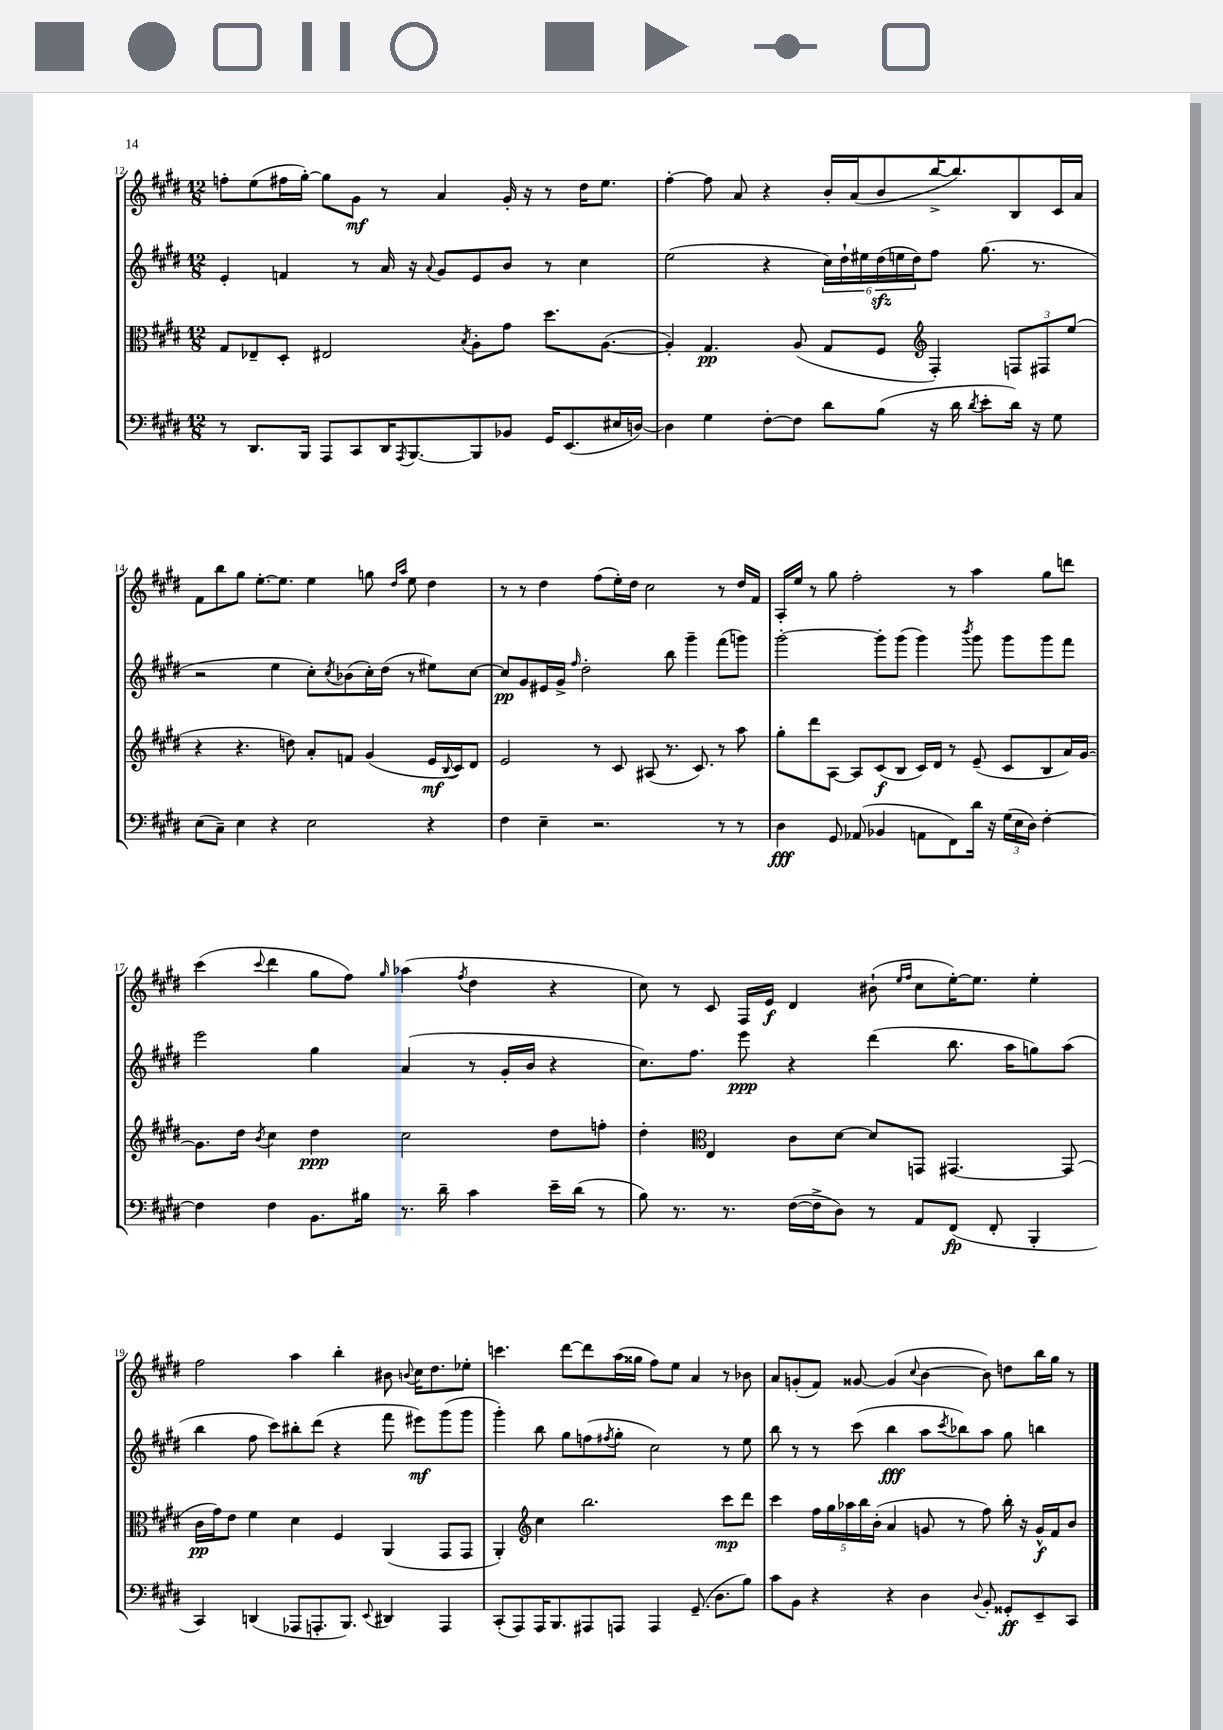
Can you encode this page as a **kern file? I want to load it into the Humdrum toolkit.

**kern	**dynam	**kern	**dynam	**kern	**dynam	**kern	**dynam
*part4	*part4	*part3	*part3	*part2	*part2	*part1	*part1
*staff4	*staff4	*staff3	*staff3	*staff2	*staff2	*staff1	*staff1
*clefF4	*	*clefC3	*	*clefG2	*	*clefG2	*
*k[f#c#g#d#]	*	*k[f#c#g#d#]	*	*k[f#c#g#d#]	*	*k[f#c#g#d#]	*
*M12/8	*	*M12/8	*	*M12/8	*	*M12/8	*
=12	=12	=12	=12	=12	=12	=12	=12
8r	.	8G#/L	.	4e'/	.	8ffn'\L	.
8.DD#/L	.	8E-X~/	.	.	.	(8ee\	.
.	.	8D#'/J	.	4fn/	.	16ff#X\L	.
16BBB/Jk	.	.	.	.	.	[16gg#'\JJ)	.
8AAA/L	.	2E#X/	.	.	.	8gg#\L]	.
8CC#/	.	.	.	8r	.	8g#\J	mf
16DD#/K	.	.	.	16a/	.	8r	.
8qAAA/	.	.	.	.	.	.	.
[8.BBB/	.	.	.	16r	.	.	.
.	.	.	.	8qqa/	.	.	.
.	.	.	.	8g#/L	.	4a/	.
.	.	8qB/	.	.	.	.	.
8BBB/]	.	8A'\L	.	8e/	.	.	.
8BB-X/J	.	8g#\J	.	8b/J	.	16g#'/	.
.	.	.	.	.	.	16r	.
16GG#/KL	.	8.dd#\L	.	8r	.	8r	.
(8.EE/	.	.	.	.	.	.	.
.	.	.	.	4cc#\	.	16dd#\KL	.
.	.	([8.A\J	.	.	.	8.ee\J	.
16E#X/L	.	.	.	.	.	.	.
[16Dn/JJ)	.	.	.	.	.	.	.
=13	=13	=13	=13	=13	=13	=13	=13
4D\]	.	4A'/])	.	(2ee\	.	[4ff#'\	.
4G#\	.	4.G#/	pp	.	.	8ff#\]	.
.	.	.	.	.	.	8a/	.
[8F#'\L	.	.	.	4r	.	4r	.
8F#\J]	.	(8A/	.	.	.	.	.
8d#\L	.	8G#/L	.	24cc#\LL)	.	16b'/LL	.
.	.	.	.	24dd#`\	.	.	.
.	.	.	.	.	.	(16a/J	.
.	.	.	.	24ee#X\	.	.	.
(8B\J	.	8F#/J	.	(24dd#zz\	.	8b/	.
.	.	.	.	24een\	.	.	.
.	.	.	.	24dd#\J)	.	.	.
*	*	*clefG2	*	*	*	*	*
16r	.	4F#'/)	.	8ff#\J	.	[16bb^/K	.
16d#\	.	.	.	.	.	8.bb/])	.
8qd#/	.	.	.	.	.	.	.
8e'\L	.	.	.	(8.gg#\	.	.	.
16d#\Jk)	.	12Fn/L	.	.	.	8B/	.
16r	.	.	.	8.r	.	.	.
.	.	12F#X/	.	.	.	.	.
8G#\	.	.	.	.	.	16c#/L	.
.	.	(12ee/J	.	.	.	.	.
.	.	.	.	.	.	16a/JJ	.
!!LO:LB:g=z
=14	=14	=14	=14	=14	=14	=14	=14
(8E\L	.	4r	.	2r	.	8f#\L	.
8C#~\J)	.	.	.	.	.	8bb\	.
4E\	.	4.r	.	.	.	8gg#\J	.
.	.	.	.	.	.	[8.ee'\L	.
4r	.	.	.	4ee\	.	.	.
.	.	.	.	.	.	8.ee\J]	.
.	.	8ddn\)	.	.	.	.	.
2E\	.	8a'/L	.	8cc#'\L)	.	4ee\	.
.	.	.	.	8qcc#/	.	.	.
.	.	8fn/J	.	(8b-X\	.	.	.
.	.	(4g#/	.	16cc#'\L)	.	8ggn\	.
.	.	.	.	(16dd#\JJ	.	.	.
.	.	.	.	.	.	16qqdd#/LL	.
.	.	.	.	.	.	16qqaa/JJ	.
.	.	.	.	8r	.	8ee\	.
4r	.	16e/LL	mf	8ee#X\L)	.	4dd#\	.
.	.	8qqB/	.	.	.	.	.
.	.	16c#/J)	.	.	.	.	.
.	.	8d#/J	.	[8cc#\J	.	.	.
=15	=15	=15	=15	=15	=15	=15	=15
4F#\	.	2e/	.	8cc#/L]	pp	8r	.
.	.	.	.	8g#/	.	8r	.
4E~\	.	.	.	16e#X/L	.	4dd#\	.
.	.	.	.	16g#^/JJ	.	.	.
.	.	.	.	16qqff#/	.	.	.
.	.	.	.	2dd#'\	.	.	.
2.r	.	8r	.	.	.	(8ff#\L	.
.	.	8c#/	.	.	.	16ee'\L)	.
.	.	.	.	.	.	16dd#\JJ	.
.	.	(8A#X/	.	.	.	2cc#\	.
.	.	8.r	.	8bb\	.	.	.
.	.	.	.	4ggg#~\	.	.	.
.	.	8.c#/)	.	.	.	.	.
8r	.	8r	.	(8fff#\L	.	8r	.
8r	.	8aa\	.	8gggn\J)	.	16dd#/LL	.
.	.	.	.	.	.	16f#/JJ	.
=16	=16	=16	=16	=16	=16	=16	=16
4D#\	fff	8gg#'\L	.	[2ggg#'\	.	16A'/LL	.
.	.	.	.	.	.	16ee/JJ	.
.	.	8ddd#\	.	.	.	8r	.
8GG#/	.	[8A\J	.	.	.	8gg#\	.
(8AA-X/	.	8A/L]	.	.	.	2ff#'\	.
4BB-X/	.	(8c#/	f	8ggg#'\L]	.	.	.
.	.	8B/J	.	(8ggg#\J	.	.	.
8AAn\L	.	16c#/LL)	.	4ggg#\)	.	.	.
.	.	16d#/JJ	.	.	.	.	.
8FF#\)	.	8r	.	.	.	8r	.
.	.	.	.	8qbbb/	.	.	.
16d#\Jk	.	(8e~/	.	8ggg#\	.	4aa\	.
16r	.	.	.	.	.	.	.
(24G#\LL	.	8c#/L	.	8ggg#\L	.	.	.
24E\	.	.	.	.	.	.	.
24D#\JJ)	.	.	.	.	.	.	.
[4F#'\	.	8B/	.	8ggg#\	.	8gg#\L	.
.	.	16a/L)	.	8fff#\J	.	8dddn\J	.
.	.	[16g#/JJ	.	.	.	.	.
!!LO:LB:g=z
=17	=17	=17	=17	=17	=17	=17	=17
4F#\]	.	8.g#\L]	.	2eee\	.	(4ccc#\	.
.	.	16dd#\Jk	.	.	.	.	.
.	.	8qb/	.	.	.	8qqccc#/	.
4F#\	.	4cc#\	.	.	.	4ddd#\	.
8.BB\L	.	4dd#\	ppp	4gg#\	.	8gg#\L	.
.	.	.	.	.	.	8ff#\J)	.
16B#X\Jk	.	.	.	.	.	.	.
.	.	.	.	.	.	16qqgg#/	.
8.r	.	2cc#\	.	(4a/	.	(4aa-X\	.
16d#~\	.	.	.	.	.	.	.
.	.	.	.	.	.	8qff#/	.
4c#\	.	.	.	8r	.	4dd#\	.
.	.	.	.	16g#'/LL	.	.	.
.	.	.	.	16b/JJ	.	.	.
16e~\LL	.	8dd#\L	.	4r	.	4r	.
(16d#\JJ	.	.	.	.	.	.	.
8r	.	8ffn'\J	.	.	.	.	.
=18	=18	=18	=18	=18	=18	=18	=18
8B\)	.	4dd#'\	.	8.cc#\L)	.	8cc#\)	.
8.r	.	.	.	.	.	8r	.
.	.	.	.	8.ff#\J	.	.	.
*	*	*clefC3	*	*	*	*	*
.	.	4E/	.	.	.	8c#/	.
8.r	.	.	.	.	.	.	.
.	.	.	.	8eee\	ppp	16F#/LL	.
.	.	.	.	.	.	16e/JJ	f
([16F#\LL	.	8c#\L	.	4r	.	4d#/	.
16F#^\J]	.	.	.	.	.	.	.
8D#\J)	.	[8d#\J	.	.	.	.	.
8r	.	8d#/L]	.	(4ddd#\	.	(8b#X`\	.
.	.	.	.	.	.	16qqee/LL	.
.	.	.	.	.	.	16qqff#/JJ	.
8AA/L	.	8GGn/J	.	.	.	8cc#\L	.
(8FF#/J	fp	[4.GG#X/	.	8.bb\	.	[16ee'\K)	.
.	.	.	.	.	.	8.ee\J]	.
8FF#'/	.	.	.	.	.	.	.
.	.	.	.	16aa\KL	.	.	.
4BBB'/	.	.	.	8ggn\)	.	4ee'\	.
.	.	(8GG#/]	.	(8aa\J	.	.	.
!!LO:LB:g=z
=19	=19	=19	=19	=19	=19	=19	=19
4CC#/)	.	16c#\LL	pp	4bb\	.	2ff#\	.
.	.	16g#\J)	.	.	.	.	.
.	.	8e\J	.	.	.	.	.
(4DDn/	.	4f#\	.	8ff#\	.	.	.
.	.	.	.	8ccc#\L)	.	.	.
8AAA-X/L	.	4d#\	.	8bb#X'\	.	4aa\	.
8.AAAn'/	.	.	.	(8ddd#\J	.	.	.
.	.	4F#/	.	4r	.	4bb'\	.
8.BBB/J)	.	.	.	.	.	.	.
8qqEE/	.	.	.	.	.	.	.
4DD#X/	.	(4AA/	.	8fff#\	.	8b#X\	.
.	.	.	.	.	.	8qqbn/	.
.	.	.	.	8eee#X\L)	mf	16cc#\KL	.
.	.	.	.	.	.	8.dd#\	.
4AAA/	.	8GG#/L	.	(8ggg#\	.	.	.
.	.	8GG#/J	.	8ggg#\J	.	8ee-X'\J	.
=20	=20	=20	=20	=20	=20	=20	=20
(8CC#'/L	.	4AA'/)	.	4ggg#'\)	.	4.cccn\	.
8AAA/)	.	.	.	.	.	.	.
*	*	*clefG2	*	*	*	*	*
16AAA/K	.	4cc#\	.	8bb\	.	.	.
8.BBB/	.	.	.	.	.	.	.
.	.	.	.	8gg#\L	.	[8ddd#\L	.
8AAA#X/	.	2.bb\	.	(8ffn\	.	8ddd#\]	.
.	.	.	.	8qff#X/	.	.	.
8AAAn/J	.	.	.	8gg#'\J	.	(16aa\L	.
.	.	.	.	.	.	16gg##X\JJ	.
4AAA/	.	.	.	2cc#\)	.	8ff#\L)	.
.	.	.	.	.	.	8ee\J	.
(8.GG#~/	.	.	.	.	.	4a/	.
8.D#\L	.	.	.	.	.	.	.
.	.	8ccc#\L	mp	8r	.	8r	.
8B\J)	.	8ddd#\J	.	8ee\	.	8b-X\	.
=21	=21	=21	=21	=21	=21	=21	=21
8c#\L	.	4ccc#\	.	8bb\	.	8a/L	.
8BB\J	.	.	.	8r	.	(8gn'/	.
4r	.	20ff#\LL	.	8r	.	8f#/J)	.
.	.	20gg#\	.	.	.	.	.
.	.	20aa-X\	.	.	.	.	.
.	.	.	.	(8ccc#\	.	[8g##X/	.
.	.	20bb\	.	.	.	.	.
.	.	(20b'\JJ	.	.	.	.	.
4r	.	4a/	.	4bb\	fff	(4g##/]	.
.	.	.	.	.	.	8qqcc#/	.
4D#\	.	8gn/	.	8aa\L	.	[4b\	.
.	.	.	.	8qccc#/	.	.	.
.	.	8r	.	8bb-X\)	.	.	.
8qqD#/	.	.	.	.	.	.	.
8BB'/	.	8ff#\)	.	8aa\J	.	8b\])	.
8GG##X'/L	ff	16bb'\	.	8gg#\	.	8ddn\L	.
.	.	16r	.	.	.	.	.
8EE~/	.	16g^^/LL	f	4bbn\	.	16bb\L	.
.	.	16f#/J	.	.	.	16gg#\JJ	.
8CC#/J	.	8b/J	.	.	.	8r	.
==	==	==	==	==	==	==	==
*-	*-	*-	*-	*-	*-	*-	*-
